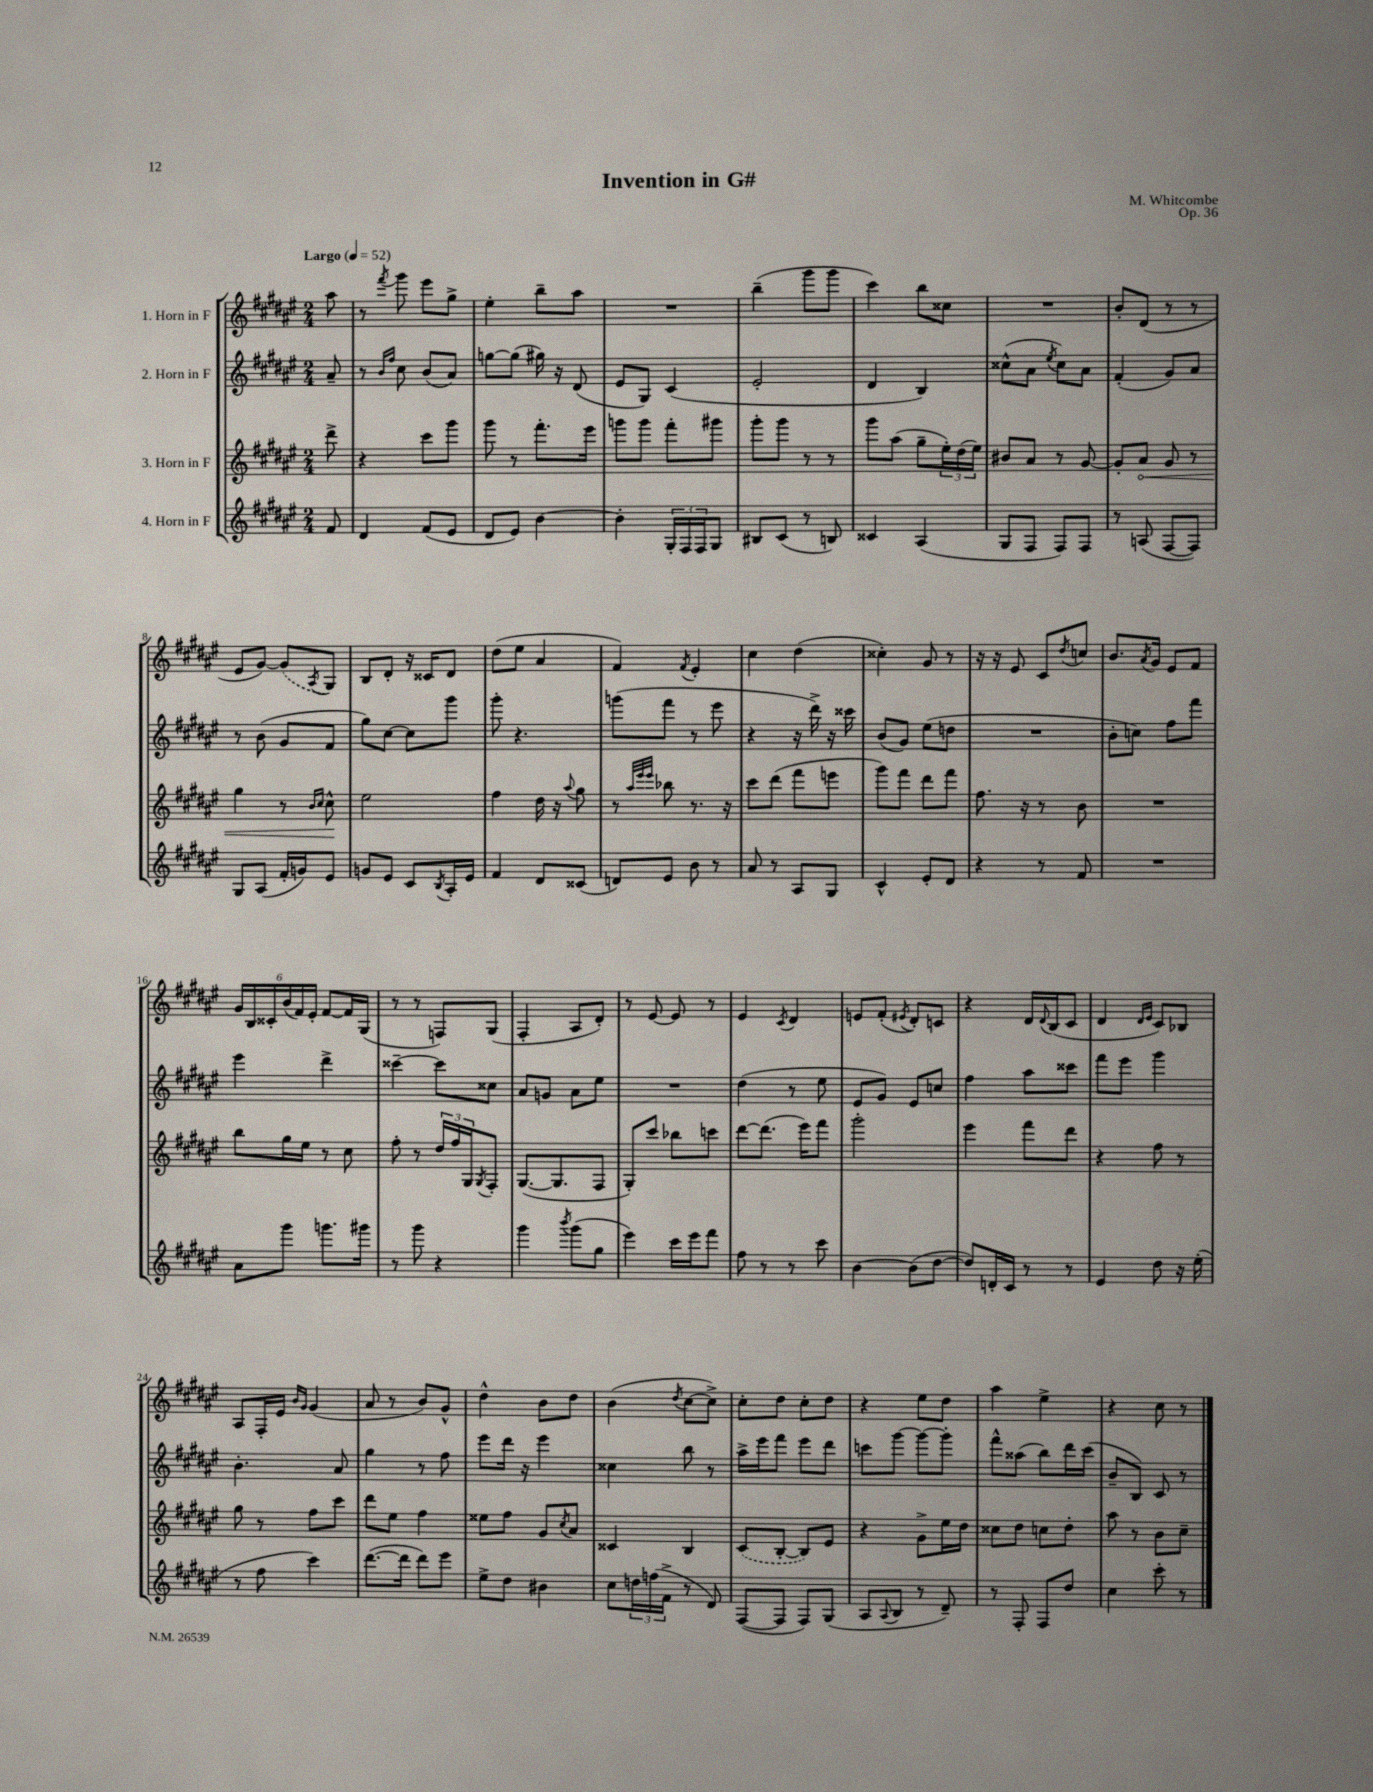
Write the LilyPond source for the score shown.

\header { title = "Invention in G#" composer = "M. Whitcombe" opus = "Op. 36" }
<<
\new StaffGroup <<
\new Staff = "s0" \with { instrumentName = "1. Horn in F" } {
    \clef treble \key fis \major \numericTimeSignature \time 2/4 \partial 8 \tempo "Largo" 4 = 52
    ais''8 |
    r8 \acciaccatura { fis'''8 } gis'''8 eis'''8 gis''8-> |
    eis''4-. b''8-- ais''8 |
    R2 |
    b''4--( gis'''8 gis'''8 |
    cis'''4) b''8 cisis''8 |
    R2 |
    b'8-. dis'8( r8 r8 |
    eis'8 gis'8~) \once \slurDashed gis'8( \acciaccatura { ais8 } gis8) |
    b8 dis'8-. r16 cisis'16 dis'8 |
    dis''8( eis''8 ais'4 |
    fis'4) \acciaccatura { fis'8 } eis'4-. |
    cis''4 dis''4( |
    cisis''4-.) gis'8 r8 |
    r16 r16 eis'8 cis'8 \acciaccatura { dis''8 } c''8 |
    b'8. \acciaccatura { ais'8 } gis'16 eis'8 fis'8 |
    \tuplet 6/4 { gis'16 b16 cisis'16-. b'16( fis'16) eis'16-. } fis'8~ fis'16 gis16( |
    r8 r8 f8) gis8( |
    fis4-. ais8 dis'8-.) |
    r8 eis'8~ eis'8 r8 |
    eis'4 \acciaccatura { cis'8 } dis'4 |
    e'8 fis'8-.( \acciaccatura { eis'8 } dis'8-.) c'8 |
    r4 dis'16 \appoggiatura { dis'8 } b16( cis'8 |
    dis'4 \grace { dis'16 eis'16 } cis'8) bes8 |
    ais8 fis16-. eis'16 \grace { b'16 gis'16 } gis'4( |
    ais'8 r8 b'8) gis'8-^ |
    dis''4-^ b'8 dis''8 |
    b'4( \acciaccatura { dis''8 } cis''8~ cis''8->) |
    cis''8-. dis''8 cis''8-. dis''8 |
    r4 eis''8 dis''8 |
    ais''4 eis''4-> |
    r4 cis''8 r8 \bar "|." |
}
\new Staff = "s1" \with { instrumentName = "2. Horn in F" } {
    \clef treble \key fis \major \numericTimeSignature \time 2/4 \partial 8
    ais'8-- |
    r8 \grace { b'16 fis''16 } cis''8 b'8( ais'8) |
    g''8~ g''8( gis''16) r16 dis'8( |
    eis'8 gis8) cis'4( |
    eis'2-. |
    dis'4 b4) |
    cisis''8-^( ais'8 \acciaccatura { eis''8 } cisis''8) ais'8 |
    fis'4-.( gis'8) ais'8 |
    r8 b'8( gis'8 fis'8 |
    gis''8) cis''8~ cis''8 gis'''8 |
    gis'''8-. r4. |
    g'''8( fis'''8 r8 eis'''8 |
    r4 r16 dis'''16->) r16 cisis'''16 |
    b'8( gis'8) eis''8( d''8 |
    R2 |
    b'8-. c''8) fis''8 fis'''8 |
    eis'''4 dis'''4-> |
    cisis'''4~-- cisis'''8 cisis''8 |
    ais'8 g'8 ais'8 eis''8 |
    R2 |
    dis''4( r8 eis''8 |
    eis'8 gis'8) eis'8 c''8 |
    fis''4 ais''8 cisis'''8 |
    fis'''8 eis'''8 gis'''4 |
    b'4.-. ais'8 |
    gis''4 r8 fis''8 |
    eis'''8 dis'''16 r16 eis'''4 |
    cisis''4 b''8 r8 |
    ais''16-> eis'''16 fis'''8 eis'''8 dis'''8 |
    c'''8 gis'''8~ gis'''8~ gis'''8-. |
    fis'''8-^ aisis''8( b''8) dis'''16 cis'''16( |
    b'8-- b8) cis'8 r8 \bar "|." |
}
\new Staff = "s2" \with { instrumentName = "3. Horn in F" } {
    \clef treble \key fis \major \numericTimeSignature \time 2/4 \partial 8
    dis'''8-> |
    r4 cis'''8 gis'''8 |
    gis'''8 r8 fis'''8.-. eis'''16 |
    g'''8 g'''8 fis'''8-. gis'''8 |
    gis'''8-. gis'''8 r8 r8 |
    gis'''8 ais''8( gis''8-- \tuplet 3/2 { eis''16-.) dis''16( eis''16) } |
    bis'8 ais'8 r8 gis'8~ |
    gis'8-. \once \override Hairpin.circled-tip = ##t ais'8\< gis'8 r8 |
    gis''4 r8 \grace { b'16 cis''16 } cis''8-^\! |
    eis''2 |
    fis''4 dis''16 r16 \appoggiatura { ais''8 } gis''8 |
    r8 \grace { ais''32 eis'''32 eis'''32 } bes''8 r8. r16 |
    cis'''8 dis'''8( fis'''8 e'''8 |
    gis'''8) fis'''8 dis'''8 fis'''8 |
    fis''8. r16 r8 b'8 |
    R2 |
    b''8 gis''16 eis''16 r8 cis''8 |
    fis''8-. r8 \tuplet 3/2 { dis''16 fis''16 gis16 } \acciaccatura { gis8 } fis8-. |
    gis8.~( gis8. fis8 |
    gis8-.) cis'''8 bes''8 c'''8 |
    dis'''8~ dis'''8.( eis'''16) fis'''8 |
    gis'''2-. |
    eis'''4 fis'''8 dis'''8 |
    r4 fis''8 r8 |
    gis''8 r8 fis''8 cis'''8 |
    dis'''8 eis''8 fis''4 |
    eisis''8 fis''8 gis'8 \acciaccatura { cis''8 } ais'8 |
    cisis'4 b4 |
    \once \slurDashed cis'8( b8~-. b8) eis'8 |
    r4 gis'8-> eis''16 dis''16 |
    cisis''8 dis''8 c''8 dis''8-. |
    ais''8 r8 b'8 cis''8-- \bar "|." |
}
\new Staff = "s3" \with { instrumentName = "4. Horn in F" } {
    \clef treble \key fis \major \numericTimeSignature \time 2/4 \partial 8
    fis'8 |
    dis'4 fis'8( eis'8 |
    dis'8 eis'8) b'4~ |
    b'4-. \tuplet 3/2 { gis16-. fis16 fis16 } gis8 |
    bis8 cis'8( r8 b8) |
    cisis'4 ais4( |
    gis8 fis8 fis8) fis8 |
    r8 a8( fis8~ fis8) |
    gis8 ais8( fis'16-. g'16) eis'8 |
    g'8 eis'8 cis'8 \acciaccatura { b8 } ais16-. eis'16 |
    fis'4 dis'8 cisis'8( |
    d'8) eis'8 b'8 r8 |
    ais'8 r8 ais8 gis8 |
    cis'4-^ eis'8-. dis'8 |
    r4 r8 fis'8 |
    R2 |
    ais'8 gis'''8 g'''8. gis'''16 |
    r8 gis'''8 r4 |
    gis'''4 \acciaccatura { b'''8 } gis'''8( gis''8 |
    eis'''4) cis'''16 eis'''16 fis'''8 |
    fis''8 r8 r8 cis'''8 |
    b'4~ b'8( dis''8~ |
    dis''8) d'16-. cis'16 r8 r8 |
    eis'4 dis''8 r16 eis''16-.( |
    r8 fis''8 cis'''4) |
    dis'''8.~( dis'''16 dis'''8) eis'''8 |
    eis''8-> dis''8 bis'4 |
    cis''8 \tuplet 3/2 { d''16 f''16( fis'16-> } r8 dis'8) |
    fis8~( fis8 fis8) gis8( |
    ais8 \appoggiatura { ais8 } b8 r8 dis'8--) |
    r8 fis8-. fis8 dis''8 |
    cis''4 cis'''8-. r8 \bar "|." |
}
>>
>>
